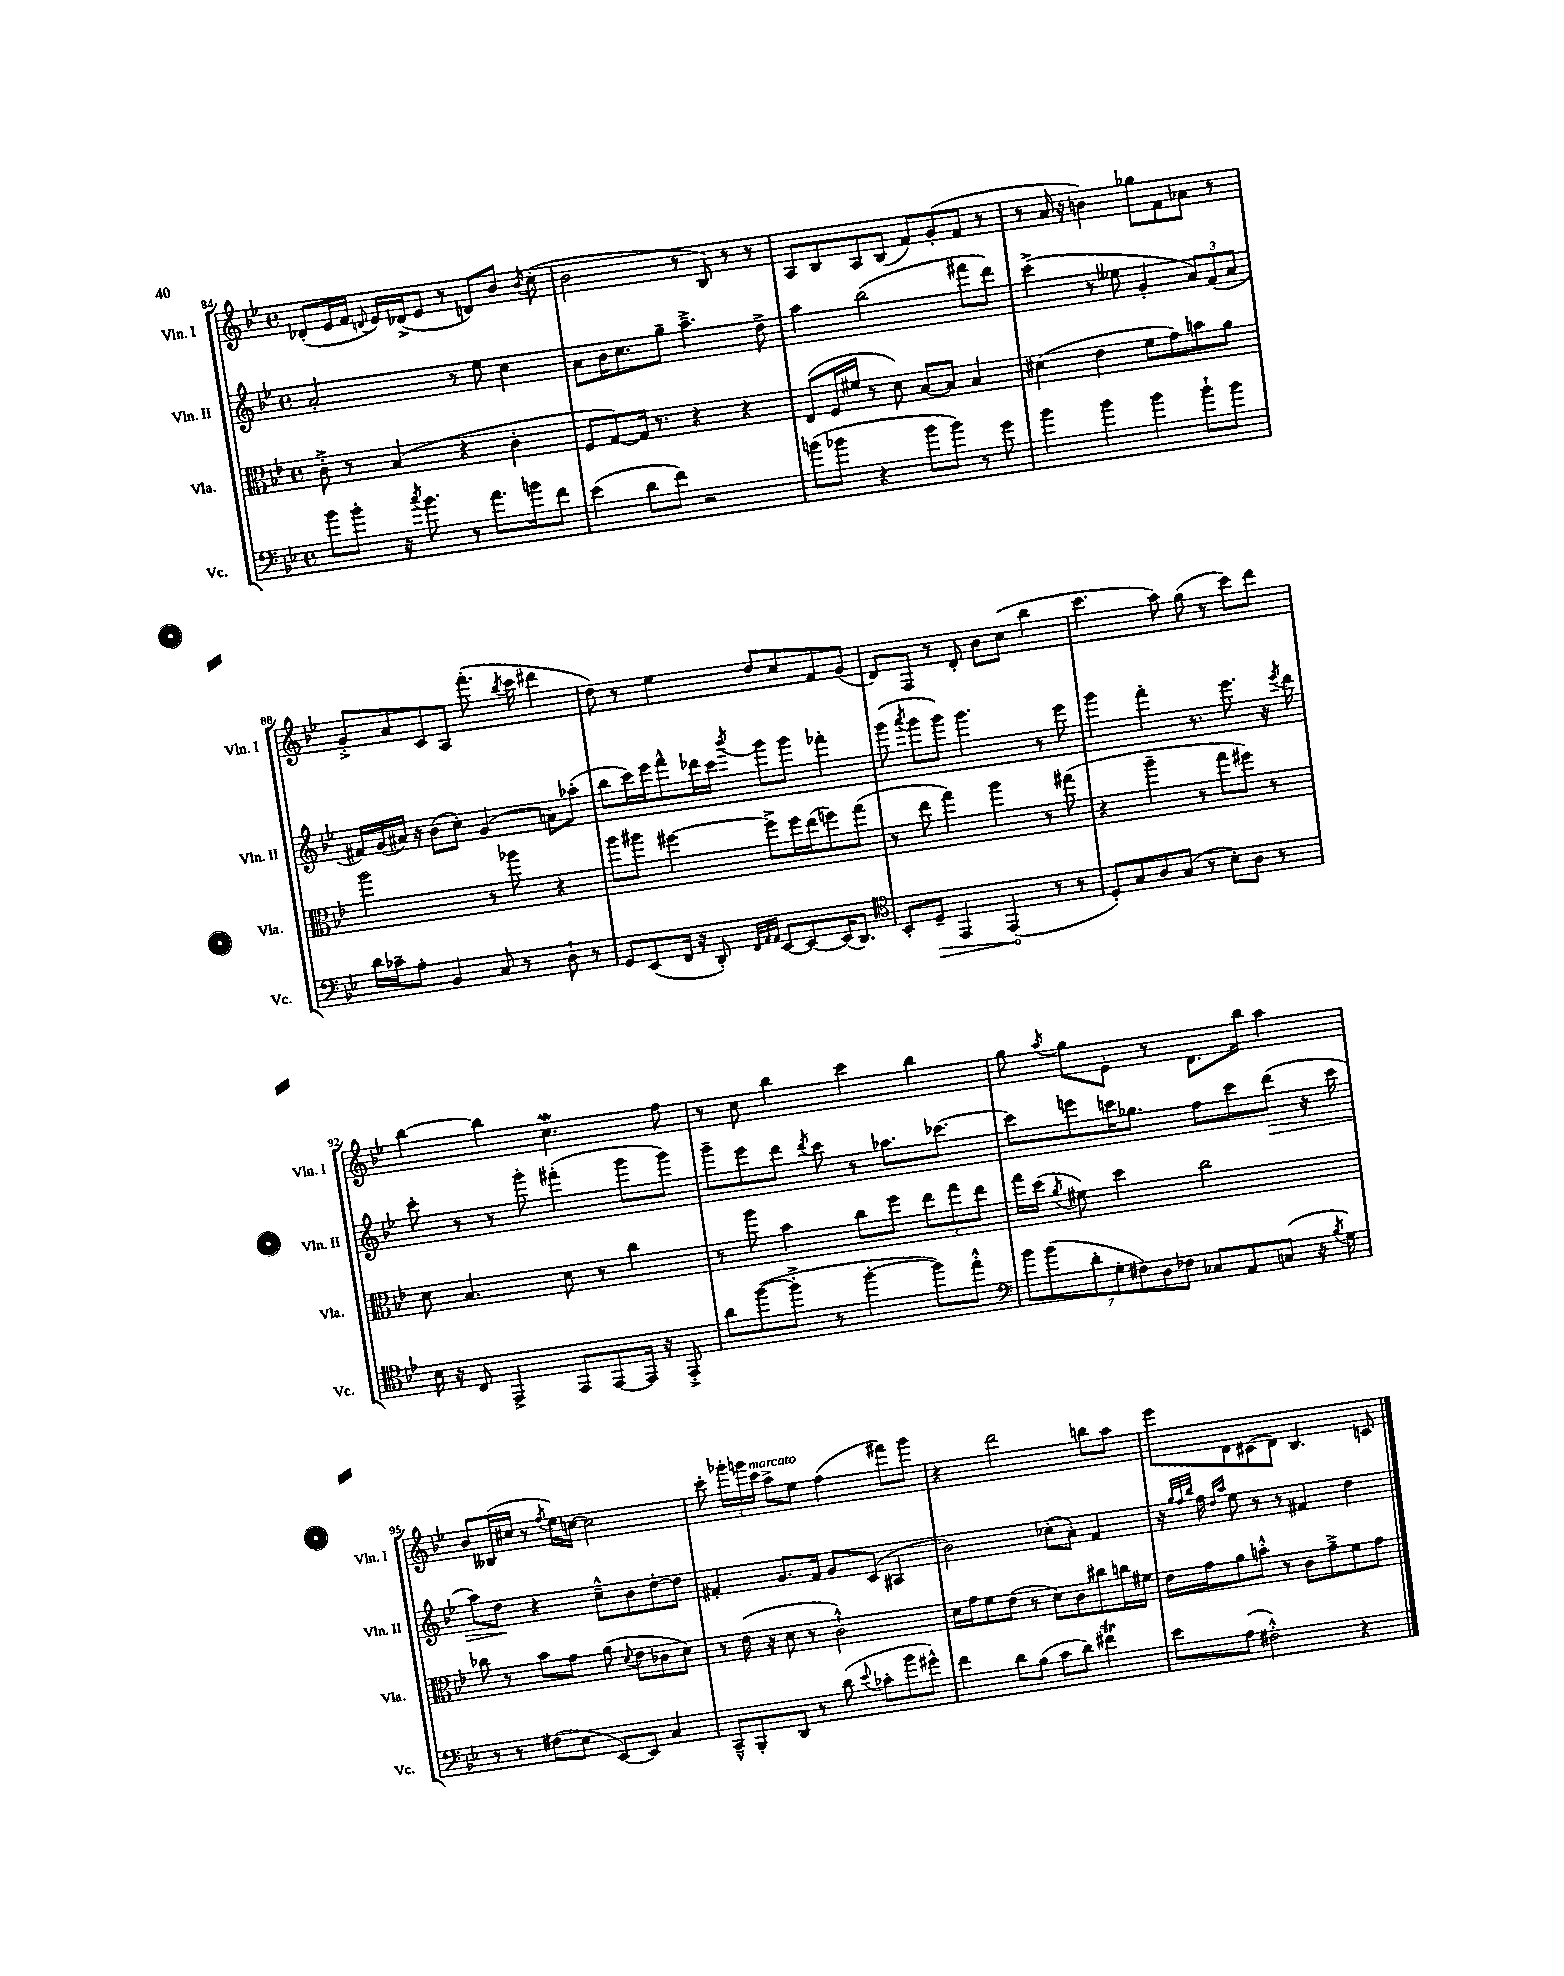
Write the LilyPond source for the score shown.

<<
\new StaffGroup <<
\new Staff = "s0" \with { instrumentName = "Vln. I" shortInstrumentName = "Vln. I" } {
    \clef treble \key bes \major \defaultTimeSignature \time 4/4
    \autoBeamOff des'8[-.( ees'16 f'16] \appoggiatura { d'8 } ees'16[) des'16->( ees'8] r8 d'8[) bes'8] \acciaccatura { bes'8 } c''8-.( |
    bes'2 r8 bes8) r8 r8 |
    a8[ bes8 a8 bes8]( f'8[) g'8-.( f'8] r8 |
    r8 a'16 r16 b'4) ges''8[ f'8 aes'8] r8 |
    g'8[-.-> a'8 c'8 a8] f'''8.-.( \acciaccatura { bes''8 } c'''16 dis'''4 |
    d''8) r8 ees''4 d''8[ c''8 f'8 g'8]( |
    d'8[) f8] r8 d'8-. bes'8[ c''8]( bes''4 |
    c'''4. a''8) g''8( r8 c'''8[) d'''8] |
    bes''4~ bes''4 c''4.\mordent f''8 |
    r8 c''8 bes''4 c'''4 bes''4 |
    g''8 \acciaccatura { a''8 } g''8[ ees'8]-. r8 d'8.[ bes''16] a''4 |
    bes'8[ beses16( cis''16] r8 \acciaccatura { f''8 } ees''16[) c''16]~ c''2 |
    c'''8-. \tuplet 3/2 { ges'''16[-. g'''16 c'''16]^\markup { \italic "marcato" } } a''8[-> ees''8] f''4( fis'''8[) g'''8] |
    r4 d'''2 b''8[ a''8] |
    ees'''8[ d'8 cis'8( d'8]) bes4. c'8 \bar "|." |
}
\new Staff = "s1" \with { instrumentName = "Vln. II" shortInstrumentName = "Vln. II" } {
    \clef treble \key bes \major \defaultTimeSignature \time 4/4
    \autoBeamOff a'2-. r8 ees''8 c''4 |
    a'8[ bes'16 c''8. g''8]-- a''4.---> d''8-> |
    a''4 bes''2( fis'''8[ d'''8]) |
    c'''4->( r8 eeses''8 g'4-. \tuplet 3/2 { a'8[) f'8( a'8] } |
    fis'16[) g'16( ais'16]) r16 bes'8[( c''8]-.) g'4( a'8[) aes''8]-.( |
    bes''8[ c'''16) ees'''16 f'''8-^ des'''16 c'''16] \acciaccatura { bes'''8 } g'''8[ g'''8] fes'''4-. |
    g'''8( \acciaccatura { a'''8 } g'''8[ g'''8]) g'''4. r8 ees'''8 |
    g'''4 f'''4-. r8. ees'''8. r16 \acciaccatura { ees'''8 } d'''16 |
    c'''8-. r8 r8 g'''8-. fis'''4-.( g'''8[ g'''8]) |
    g'''8[-- ees'''8 d'''8] \acciaccatura { d'''8 } c'''8 r8 aes''8.[ ces'''8.]~ |
    ces'''8[ e'''8 c'''16 ges''8.] f''8[ c'''8 d'''8]\>( r16 c'''16 |
    a''8[) d''8]\! r4 c''8[---^ bes'8 d''8~-. d''8] |
    fis'4-. g'8.[ fis'16] g'8[ c'8]( ais4 |
    bes'2) ces''8[-.( a'8]-.) f'4 |
    r16 \grace { g''32[ f''32 bes''32] } f''16 \grace { d''16[ a''16] } ees''8 r8 r8 fis'4 d''4 \bar "|." |
}
\new Staff = "s2" \with { instrumentName = "Vla." shortInstrumentName = "Vla." } {
    \clef alto \key bes \major \defaultTimeSignature \time 4/4
    \autoBeamOff c'8-.-> r8 bes4( r4 c'4-. |
    f8[ g8~) g16] r8. r4 r4 |
    ees8[( f16 fis'16] r8 d'8) bes8[~ bes8] bes4 |
    dis'4( ees'4 f'8[ g'8) b'8 a'8] |
    a''2 r8 aes''8 r4 |
    a''8[ ais''8] fis''4~ fis''8[-> fis''16 ees''16( f''8) g''8]( |
    r8 ees''8 g''4) a''4 r8 gis''8( |
    r4 a''4-- r8 g''8[ fis''8]) r8 |
    d'8 bes4. d'8 r8 c''4 |
    r8 a''8 bes'4 c''8[ f''8] \tuplet 3/2 { ees''8[ g''8 ees''8] } |
    g''16[ d''16]( \acciaccatura { a'8 } fis'8) d''4 c''2 |
    ces''8 r8 bes'8[ g'8] a'8( \appoggiatura { d'8 } ees'8[ ces'8 d'8]) |
    r8 ees'16( r16 d'8 r8 c'2-!-^) |
    d'16[ g'16 f'8 ees'8]( r8 d'8[) c'8 cis''8 c''16 fis'16] |
    ees'16[ g'16 a'8 b'8]-.-^ r8 c'8[ g'8---> f'8 g'8] \bar "|." |
}
\new Staff = "s3" \with { instrumentName = "Vc." shortInstrumentName = "Vc." } {
    \clef bass \key bes \major \defaultTimeSignature \time 4/4
    \autoBeamOff bes'8[ bes'8]-. r16 \acciaccatura { c''8 } bes'8. r8 a'8.[ b'16 f'8] |
    ees'4( d'8[ f'8]) r2 |
    b'8[( bes'8] r4 bes'8[ bes'8]) r8 g'8 |
    bes'4 bes'4 bes'4 bes'8[-! bes'8] |
    d'16[ ces'16-- a8]-. bes,4 c8 r8 d8-! r8 |
    g,8[ ees,8( f,16] r16 d,8-.) \grace { f,32[ a,32 a,32] } ees,8[~ ees,8~ ees,16( d,8.]) |
    \clef tenor bes,8[-. \once \override Hairpin.circled-tip = ##t d8]--\> ees,4 ees,4\!( r8 r8 |
    d8[-.) g8 a8 g8]( r8 bes8[-.) a8] r8 |
    bes16 r16 c8 ees,4-> ees,8[ ees,8~ ees,16] r16 ees,8-.-> |
    a'8[ f''8~( f''8]-.-> r8 f''4~-. f''8[) ees''8]-.-^ |
    \clef bass \tuplet 7/4 { bes'8[ bes'8( d'8-. g8-. fis8) d8 fes8] } ces8[ a,8 c8]( r16 \acciaccatura { bes8 } g16) |
    r8 r8 fis8[( ees8] ees,8[~) ees,8] c4 |
    c,8[---^ bes,,8-. d,8] r8 d'8( \appoggiatura { ees'8 } ces'8[-. bes'8 gis'8]-^) |
    f'4 d'8[ bes8]( c'8[ d'8]) fis'4\trill |
    ees'8[ a8]( fis2-.-^) r4 \bar "|." |
}
>>
>>
\layout { \context { \Score currentBarNumber = #84 } }
